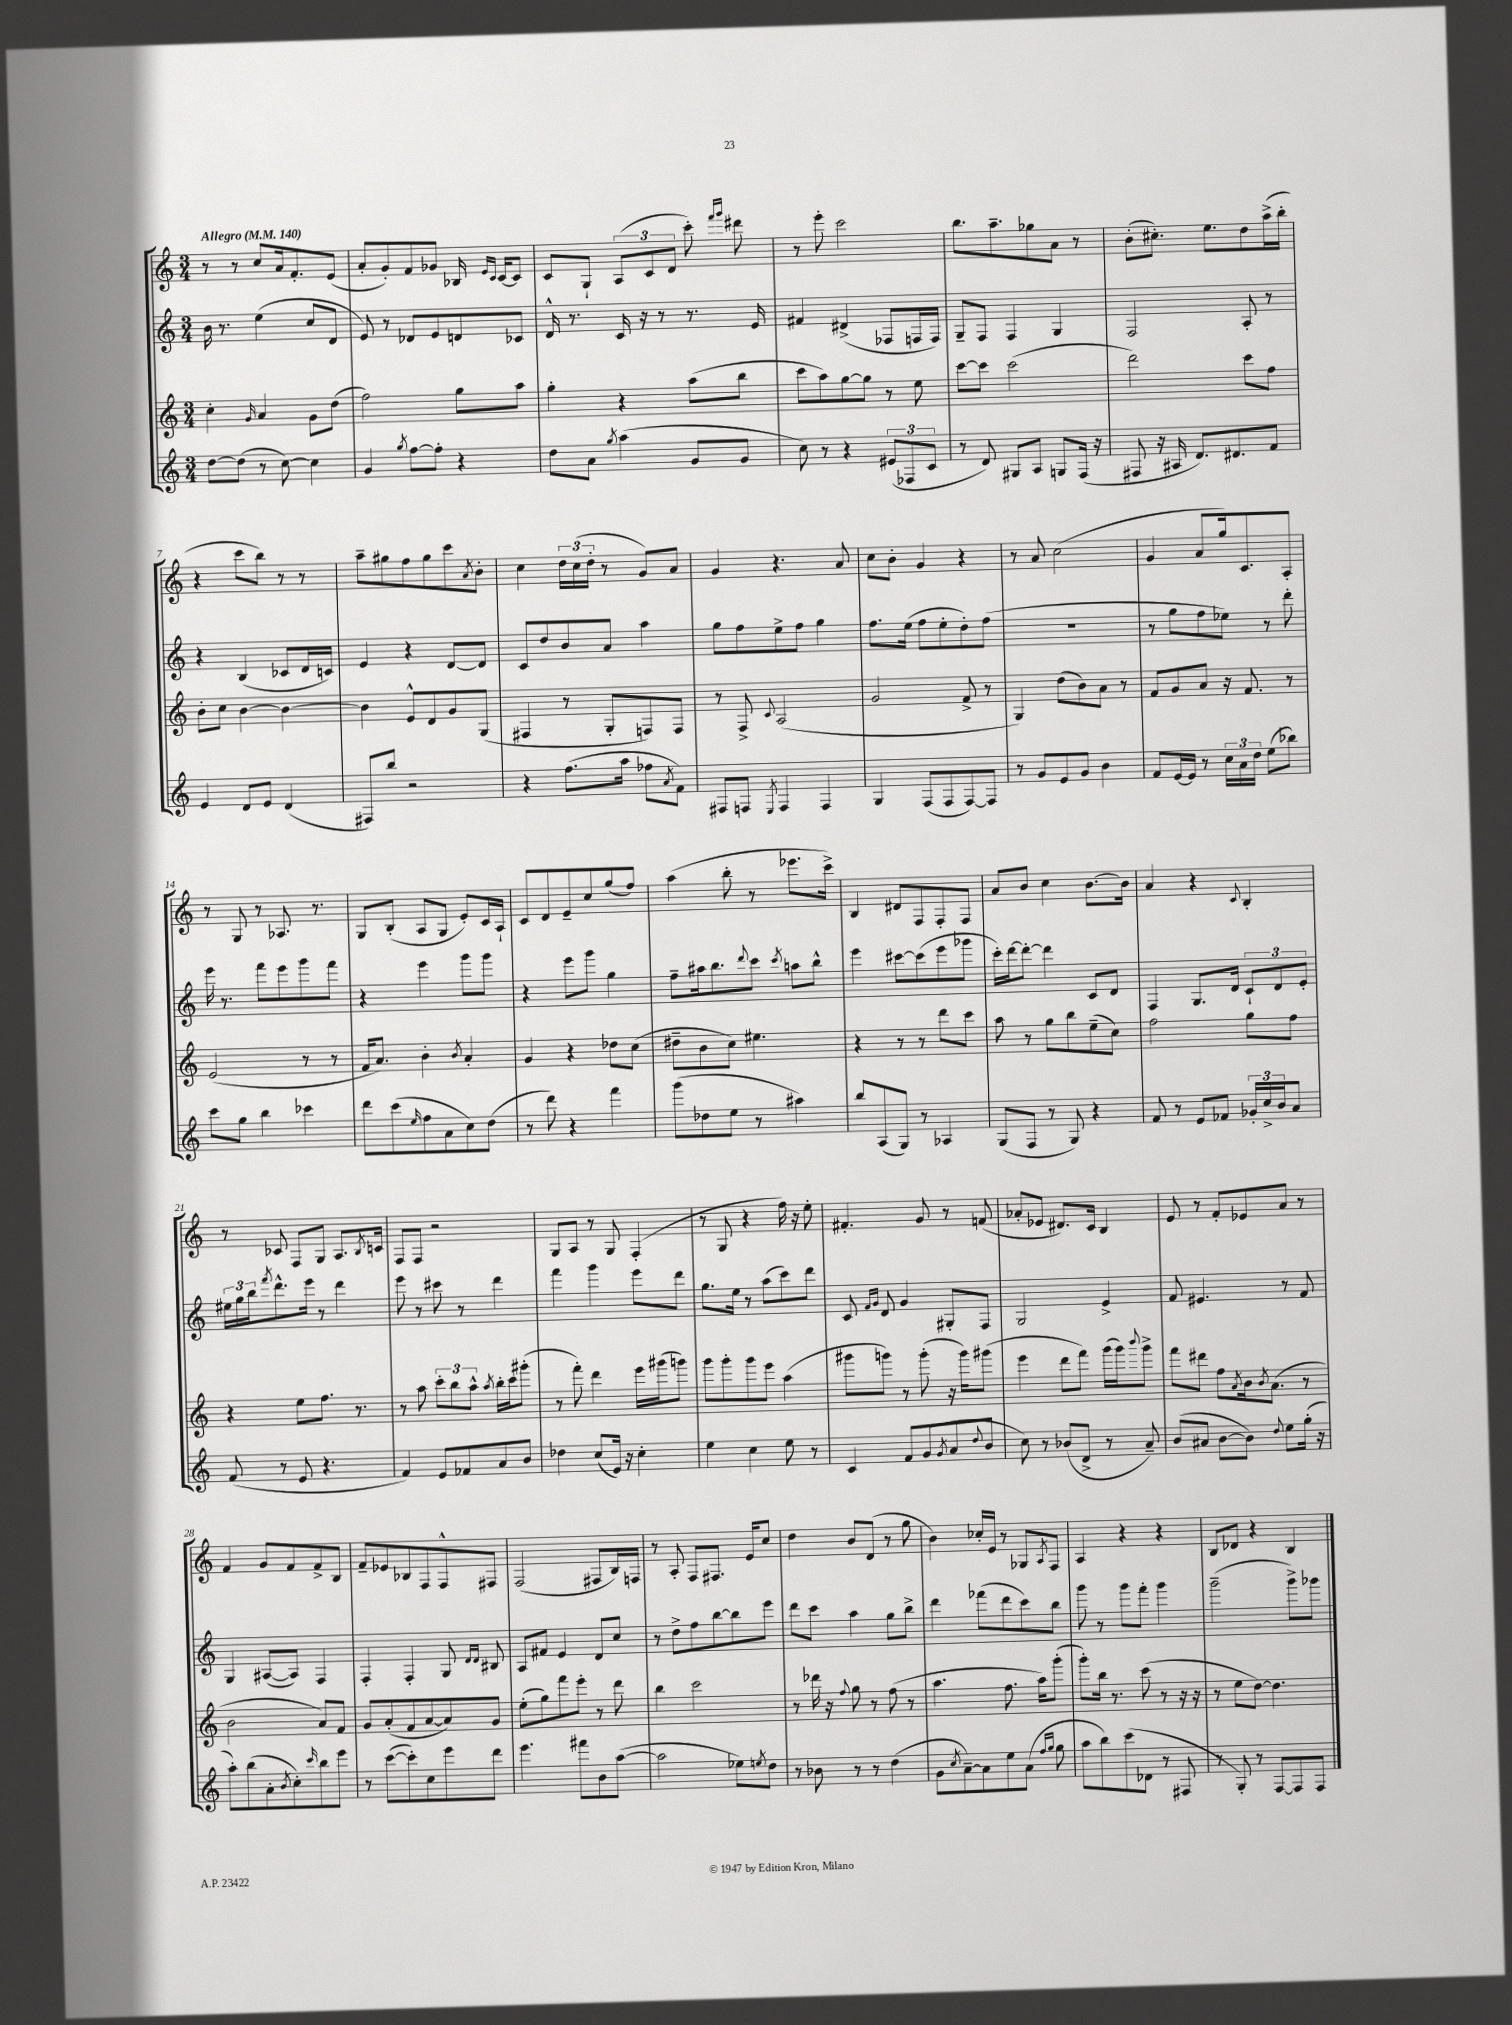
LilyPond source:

<<
\new StaffGroup <<
\new Staff = "s0" {
    \clef treble \key c \major \numericTimeSignature \time 3/4 \tempo "Allegro" 4 = 140
    r8 r8 c''8 a'16 f'8.-. e'8( |
    a'8-. g'8-.) f'8 ges'8 bes16 \grace { e'16 c'16 } c'16~ c'8 |
    c'8 g8-! \tuplet 3/2 { a8( c'8 d'8 } c'''8-.) \grace { f'''16 g'''16 } dis'''8 |
    r8 e'''8-. c'''2 |
    b''8. a''8.-- ges''8 a'8 r8 |
    b'8-.( cis''8.-.) e''8. d''8 a''16->( b''16-. |
    r4 c'''8 b''8) r8 r8 |
    a''8-- gis''8 f''8 gis''8 c'''8 \acciaccatura { a'8 } b'8-. |
    c''4 \tuplet 3/2 { d''16 c''16( d''16-. } r8 g'8) a'8 |
    g'4 r4. a'8 |
    c''8 b'8-. g'4 r4 |
    r8 a'8 c''2( |
    g'4 a'8 g''16) c'8. a8-. |
    r8 g8 r8 aes8. r8. |
    g8 b8-.( a8 g8 e'8-.) c'16 a16-! |
    c'8 d'8 e'8-- c''8 g''8( f''8) |
    a''4( b''8-. r8 ees'''8. c'''16->) |
    b4 dis'8 f8 f8-. f8 |
    a'8 b'8 c''4 b'8.~ b'16 |
    a'4 r4 \appoggiatura { c'8 } b4-. |
    r8 ces'8 f8 g8 a8. \acciaccatura { b8 } c'16 |
    f8 f8 r2 |
    g8 a8 r8 g8 f4-.( |
    r8 g8 r4 f''16) r16 e''8-. |
    fis'4.-. g'8 r8 f'8( |
    aes'8-. ees'8 dis'8.) c'16 b4 |
    e'8 r8 f'8-. ees'8 a'8 r8 |
    f'4 g'8 f'8 f'8-> b8 |
    f'8-- ees'8 bes8 f8 f8-^ fis8 |
    f2( fis8 b16) f16 |
    r8 a8-. f8 fis8. e'16 c''8 |
    d''4 b'8 d'8( r8 g''8 |
    b'4) ces''16-. e'16 r8 ges8 \acciaccatura { a8 } f8 |
    a4 r4 r4 |
    b8 des'8 r4 b4 \bar "|." |
}
\new Staff = "s1" {
    \clef treble \key c \major \numericTimeSignature \time 3/4
    b'16 r8. e''4( c''8 d'8 |
    e'8) r8 des'8 e'8 d'8 ces'8 |
    d'16-^ r8. c'16 r16 r8 r8. e'16 |
    fis'4 dis'4->( fes8 f16 f16) |
    g8-- f8 f4 g4 |
    f2 a8-. r8 |
    r4 b4( ces'8 d'16 c'16) |
    e'4 r4 d'8~ d'8 |
    c'8 d''8 b'8 a'8 a''4 |
    g''8 f''8 e''8-> f''8 g''4 |
    f''8. e''16( f''8 e''8-. d''8-.) f''8( |
    R2. |
    r8 g''8 f''8 ees''8) r8 d'''8-. |
    e'''16 r8. f'''8 e'''8 g'''8 f'''8 |
    r4 e'''4 g'''8 g'''8 |
    r4 e'''8 g'''8 g''4 |
    f''8-- ais''16 b''8. \appoggiatura { d'''8 } c'''8 \acciaccatura { c'''8 } a''8 b''8-^ |
    e'''4 cis'''8~ cis'''8( e'''8 ges'''8 |
    c'''16-.) d'''16~ d'''8~-. d'''4 c'8 d'8 |
    f4 g8. d'16 \tuplet 3/2 { c'8-! d'8 e'8-. } |
    \tuplet 3/2 { eis''16 g''16 b''16 } \acciaccatura { f'''8 } d'''8.-^ e'''16 r8 d'''4 |
    e'''8 r8 cis'''8 r8 d'''4 |
    f'''4 g'''4 e'''8 d'''8 |
    g''8. e''16 r8 a''8( c'''8) d'''8 |
    c'8 \grace { f'16 g'16 } d'8 g'4 gis8-. f8 |
    g2 e'4-> |
    f'8 eis'4. r8 f'8 |
    g4 ais8~( ais8) f4 |
    f4-. f4-. g8 \grace { d'16 d'16 } bis8 |
    a8 fis'8 e'4 d'8 c''8 |
    r8 d''8-> f''8 b''8~ b''8 e'''8 |
    d'''8 c'''8 a''4 g''8 b''8-> |
    d'''4 fes'''8( d'''8 c'''8) b''8 |
    g'''8 r8 g'''8 f'''8-. g'''4 |
    g'''2--( g'''8->) ges'''8 \bar "|." |
}
\new Staff = "s2" {
    \clef treble \key c \major \numericTimeSignature \time 3/4
    c''4-. \grace { g'16 } a'4 g'8 d''8( |
    f''2) g''8 a''8 |
    g''4-. r4 a''8( b''8 |
    c'''8 a''8) g''8~ g''8 r8 e''8 |
    c'''8~ c'''8 c'''2( |
    d'''2) c'''8 f''8 |
    b'8-. c''8 b'4~ b'4~ |
    b'4 e'8-^ d'8 g'8 g8( |
    fis4 r8 g8-. f8) f8 |
    r8 f8-> \appoggiatura { c'8 } a2( |
    g'2 f'8-> r8 |
    g4) d''8( b'8) a'8 r8 |
    f'8 g'8 a'8 r16 f'8. r8 |
    e'2( r8 r8 |
    f'16 a'8.) b'4-. \acciaccatura { b'8 } a'4-. |
    g'4 r4 des''8 c''8( |
    dis''8-- b'8 c''8) eis''4. |
    r4 r8 r8 d'''8 c'''8 |
    a''8 r8 g''8 b''8 e''8--( c''8) |
    f''2 g''8 f''8 |
    r4 e''8 f''8. r8. |
    r8 a''8 \tuplet 3/2 { c'''8-. b''8 a''8-^ } \acciaccatura { a''8 } b''16-. c'''16 gis'''8-.( |
    r8 f'''8-.) d'''4 e'''16 gis'''16( g'''8) |
    g'''8 g'''8-. g'''8 e'''8 a''4( |
    gis'''8 g'''8) r8 g'''8-.( r16 g'''16) gis'''8( |
    e'''4 d'''8 f'''8) g'''16( g'''16) \appoggiatura { b'''8 } g'''8-> |
    f'''8 dis'''8 f''8 \acciaccatura { a'8 } b'16 \acciaccatura { b'8 } a'8.( r8 |
    b'2 a'8) f'8 |
    g'8 a'8-.( f'8 a'8~ a'8) g'8 |
    e''8-.( g''8) f'''8 e'''8-. r8 d'''8 |
    b''4 c'''2 |
    r8 des'''16 r16 \appoggiatura { f''8 } g''8 r8 f''8( r8 |
    a''4. f''8. a''16) g'''8-.( |
    g'''8-.) b''16 r8. c'''8( r8 r16 r16 |
    r8 e''8 d''8~) d''4. \bar "|." |
}
\new Staff = "s3" {
    \clef treble \key c \major \numericTimeSignature \time 3/4
    d''8~ d''8( r8 c''8~) c''4 |
    g'4 \acciaccatura { g''8 } f''8~ f''8-. r4 |
    d''8 a'8 \acciaccatura { g''8 } a''4( g'8 g'8 |
    c''8) r8 r4 \tuplet 3/2 { eis'8( fes8 c'8 } |
    r8 d'8) gis8 a8 g8 f16( r16 |
    fis8 r16 ais16 d'8.) dis'8. f'8 |
    e'4 d'8 e'8 d'4( |
    fis8) b''8 r2 |
    r4 f''8.( a''16 fes''8 \acciaccatura { a'8 } f'8) |
    fis8 f8 \acciaccatura { e8 } f4 f4 |
    g4 f8( f8 f8~) f8 |
    r8 g'8 e'8 g'8 b'4 |
    f'8 e'16~ e'16 r8 \tuplet 3/2 { c''16 a'16 d''16 } e''8( bes''8) |
    c'''8 g''8 b''4 ces'''4 |
    d'''8 c'''8( \grace { e''16 } f''8 a'8 c''8) d''8( |
    r8 d'''8) r4 f'''4 |
    g'''8( des''8 e''8 r8 ais''4) |
    b''8 a8( g8) r8 aes4 |
    g8( f8 r8 g8) r4 |
    f'8 r8 e'8 fes'8 \tuplet 3/2 { ges'16-. c''16-> b'16 } a'8 |
    f'8( r8 e'8 r4. |
    f'4) e'8 fes'8 a'8 b'8 |
    des''4 c''8( e'16) r16 c''4-. |
    e''4 c''4 e''8 r8 |
    c'4 f'8 g'8( \acciaccatura { g'8 } a'8 \appoggiatura { d''8 } b'8 |
    c''8) r8 bes'8( d'8-> r8 a'8--) |
    b'8( ais'8 b'8~ b'8) \appoggiatura { d''8 } e''8 g''16-.( r16 |
    a''8-.) b''8( a'8-. \acciaccatura { b'8 } c''8-.) \grace { c'''16 } b''8 e'''8 |
    r8 c'''8~( c'''8-.) c''8 e'''8 d'''8 |
    e'''4. fis'''8 b'8 a''8~( |
    a''2 ees''8) \acciaccatura { e''8 } d''8 |
    r8 bes'8 r8 r8 d''4( |
    g'8 \acciaccatura { c''8 } a'8~--) a'8 e''8 a'8( \grace { f''16 g''16 } g''8 |
    a''8 b''8) c'''8( des'8 r8 fis8 |
    r8 g8-.) r8 f8~ f8 f8 \bar "|." |
}
>>
>>
